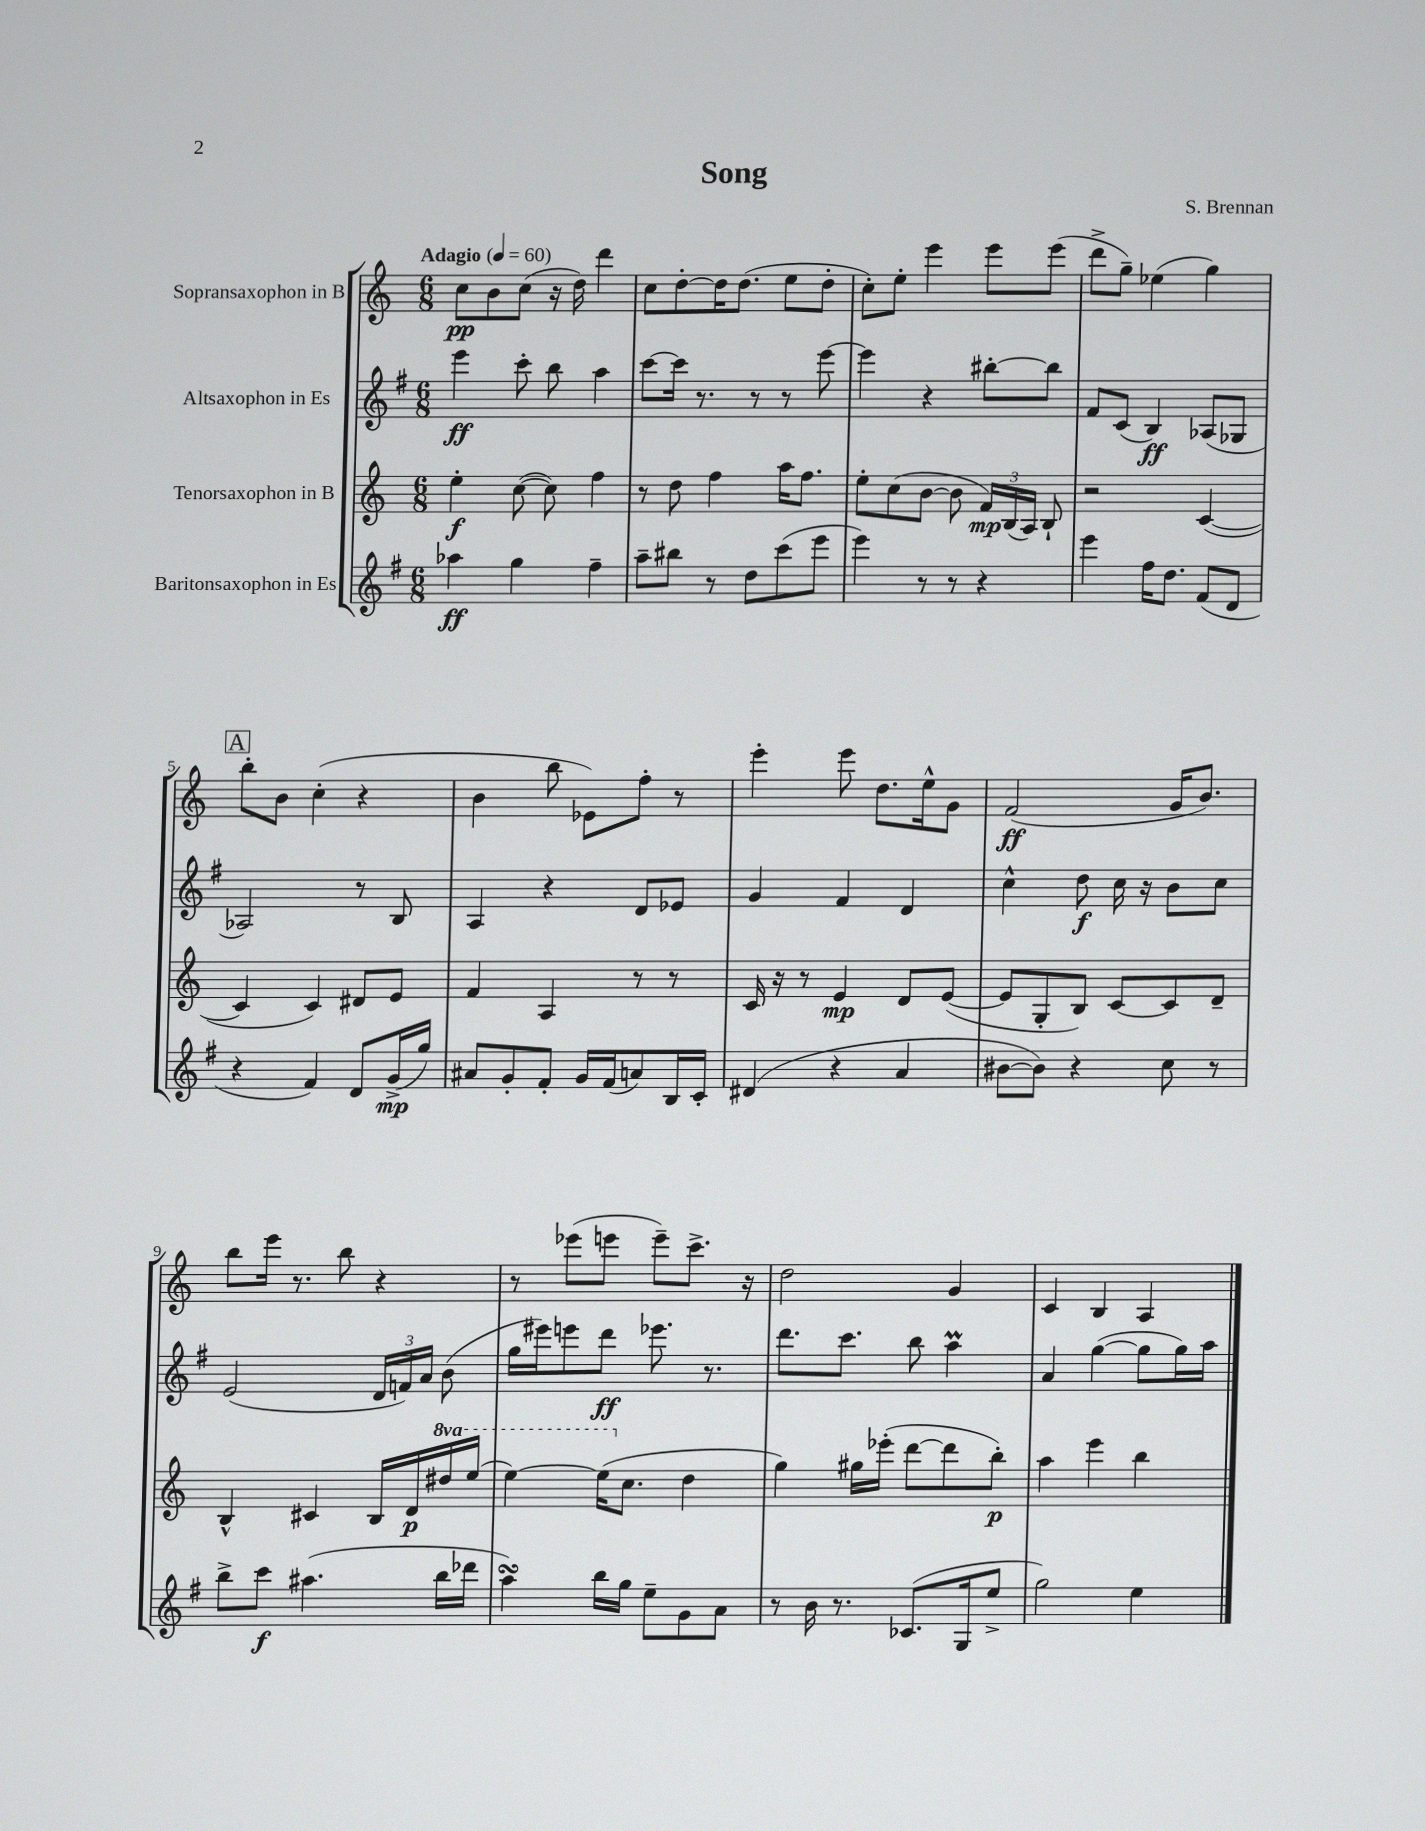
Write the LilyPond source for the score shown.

\header { title = "Song" composer = "S. Brennan" }
<<
\new StaffGroup <<
\new Staff = "s0" \with { instrumentName = "Sopransaxophon in B" } {
    \clef treble \key c \major \numericTimeSignature \time 6/8 \tempo "Adagio" 4 = 60
    \autoBeamOff c''8[\pp b'8 c''8]( r16 d''16) d'''4 |
    c''8[ d''8~-. d''16 d''8.]( e''8[ d''8]-. |
    c''8[-.) e''8]-. e'''4 e'''8[ e'''8]( |
    d'''8[-> g''8]--) ees''4( g''4) |
    \mark \markup { \box "A" } b''8[-. b'8] c''4-.( r4 |
    b'4 b''8 ees'8[) f''8]-. r8 |
    e'''4-. e'''8 d''8.[ e''16-^ g'8] |
    f'2\ff( g'16[ b'8.]) |
    b''8[ e'''16] r8. b''8 r4 |
    r8 ees'''8[( e'''8] e'''8[--) c'''8.]-> r16 |
    d''2 g'4 |
    c'4 b4 a4 \bar "|." |
}
\new Staff = "s1" \with { instrumentName = "Altsaxophon in Es" } {
    \clef treble \key g \major \numericTimeSignature \time 6/8
    \autoBeamOff e'''4\ff c'''8-. b''8 a''4 |
    c'''8[~ c'''16] r8. r8 r8 e'''8~ |
    e'''4 r4 bis''8[~-. bis''8] |
    fis'8[ c'8]( b4\ff) aes8[( ges8] |
    \mark \markup { \box "A" } aes2) r8 b8 |
    a4 r4 d'8[ ees'8] |
    g'4 fis'4 d'4 |
    c''4-^ d''8\f c''16 r16 b'8[ c''8] |
    e'2( \tuplet 3/2 { d'16[ f'16) a'16] } b'8( |
    g''16[ eis'''16) e'''8 d'''8]\ff ees'''8. r8. |
    d'''8.[ c'''8.] b''8 a''4\prall |
    a'4 g''4~( g''8[ g''16) a''16] \bar "|." |
}
\new Staff = "s2" \with { instrumentName = "Tenorsaxophon in B" } {
    \clef treble \key c \major \numericTimeSignature \time 6/8 \set Staff.ottavationMarkups = #ottavation-simple-ordinals
    \autoBeamOff e''4-.\f c''8~( c''8) f''4 |
    r8 d''8 f''4 a''16[ f''8.] |
    e''8[-. c''8( b'8]~ b'8 \tuplet 3/2 { f'16[\mp) b16( a16]) } b8-! |
    r2 c'4~( |
    \mark \markup { \box "A" } c'4 c'4) dis'8[ e'8] |
    f'4 a4 r8 r8 |
    c'16 r16 r8 e'4\mp d'8[ e'8]~( |
    e'8[ g8-. b8]) c'8[~ c'8 d'8]-- |
    b4-^ cis'4 b16[ d'16\p \ottava #1 dis'''16 e'''16]( |
    e'''4~) e'''16[( \ottava #0 c''8.] d''4 |
    g''4) gis''16[ ees'''16]-.( d'''8[~ d'''8 b''8]-.\p) |
    a''4 e'''4 b''4 \bar "|." |
}
\new Staff = "s3" \with { instrumentName = "Baritonsaxophon in Es" } {
    \clef treble \key g \major \numericTimeSignature \time 6/8
    \autoBeamOff aes''4\ff g''4 fis''4-- |
    a''8[-- bis''8] r8 d''8[ c'''8( e'''8] |
    e'''4) r8 r8 r4 |
    e'''4 fis''16[ d''8.] fis'8[( d'8] |
    \mark \markup { \box "A" } r4 fis'4) d'8[ g'16->\mp( g''16]) |
    ais'8[ g'8-. fis'8]-. g'16[ fis'16( a'8) b16 c'16]-. |
    dis'4( r4 a'4 |
    bis'8[~ bis'8]) r4 c''8 r8 |
    b''8[-> c'''8]\f ais''4.( b''16[ des'''16] |
    a''4\turn) b''16[ g''16] e''8[-- g'8 a'8] |
    r8 b'16 r8. ces'8.[( g16 e''8]-> |
    g''2) e''4 \bar "|." |
}
>>
>>
